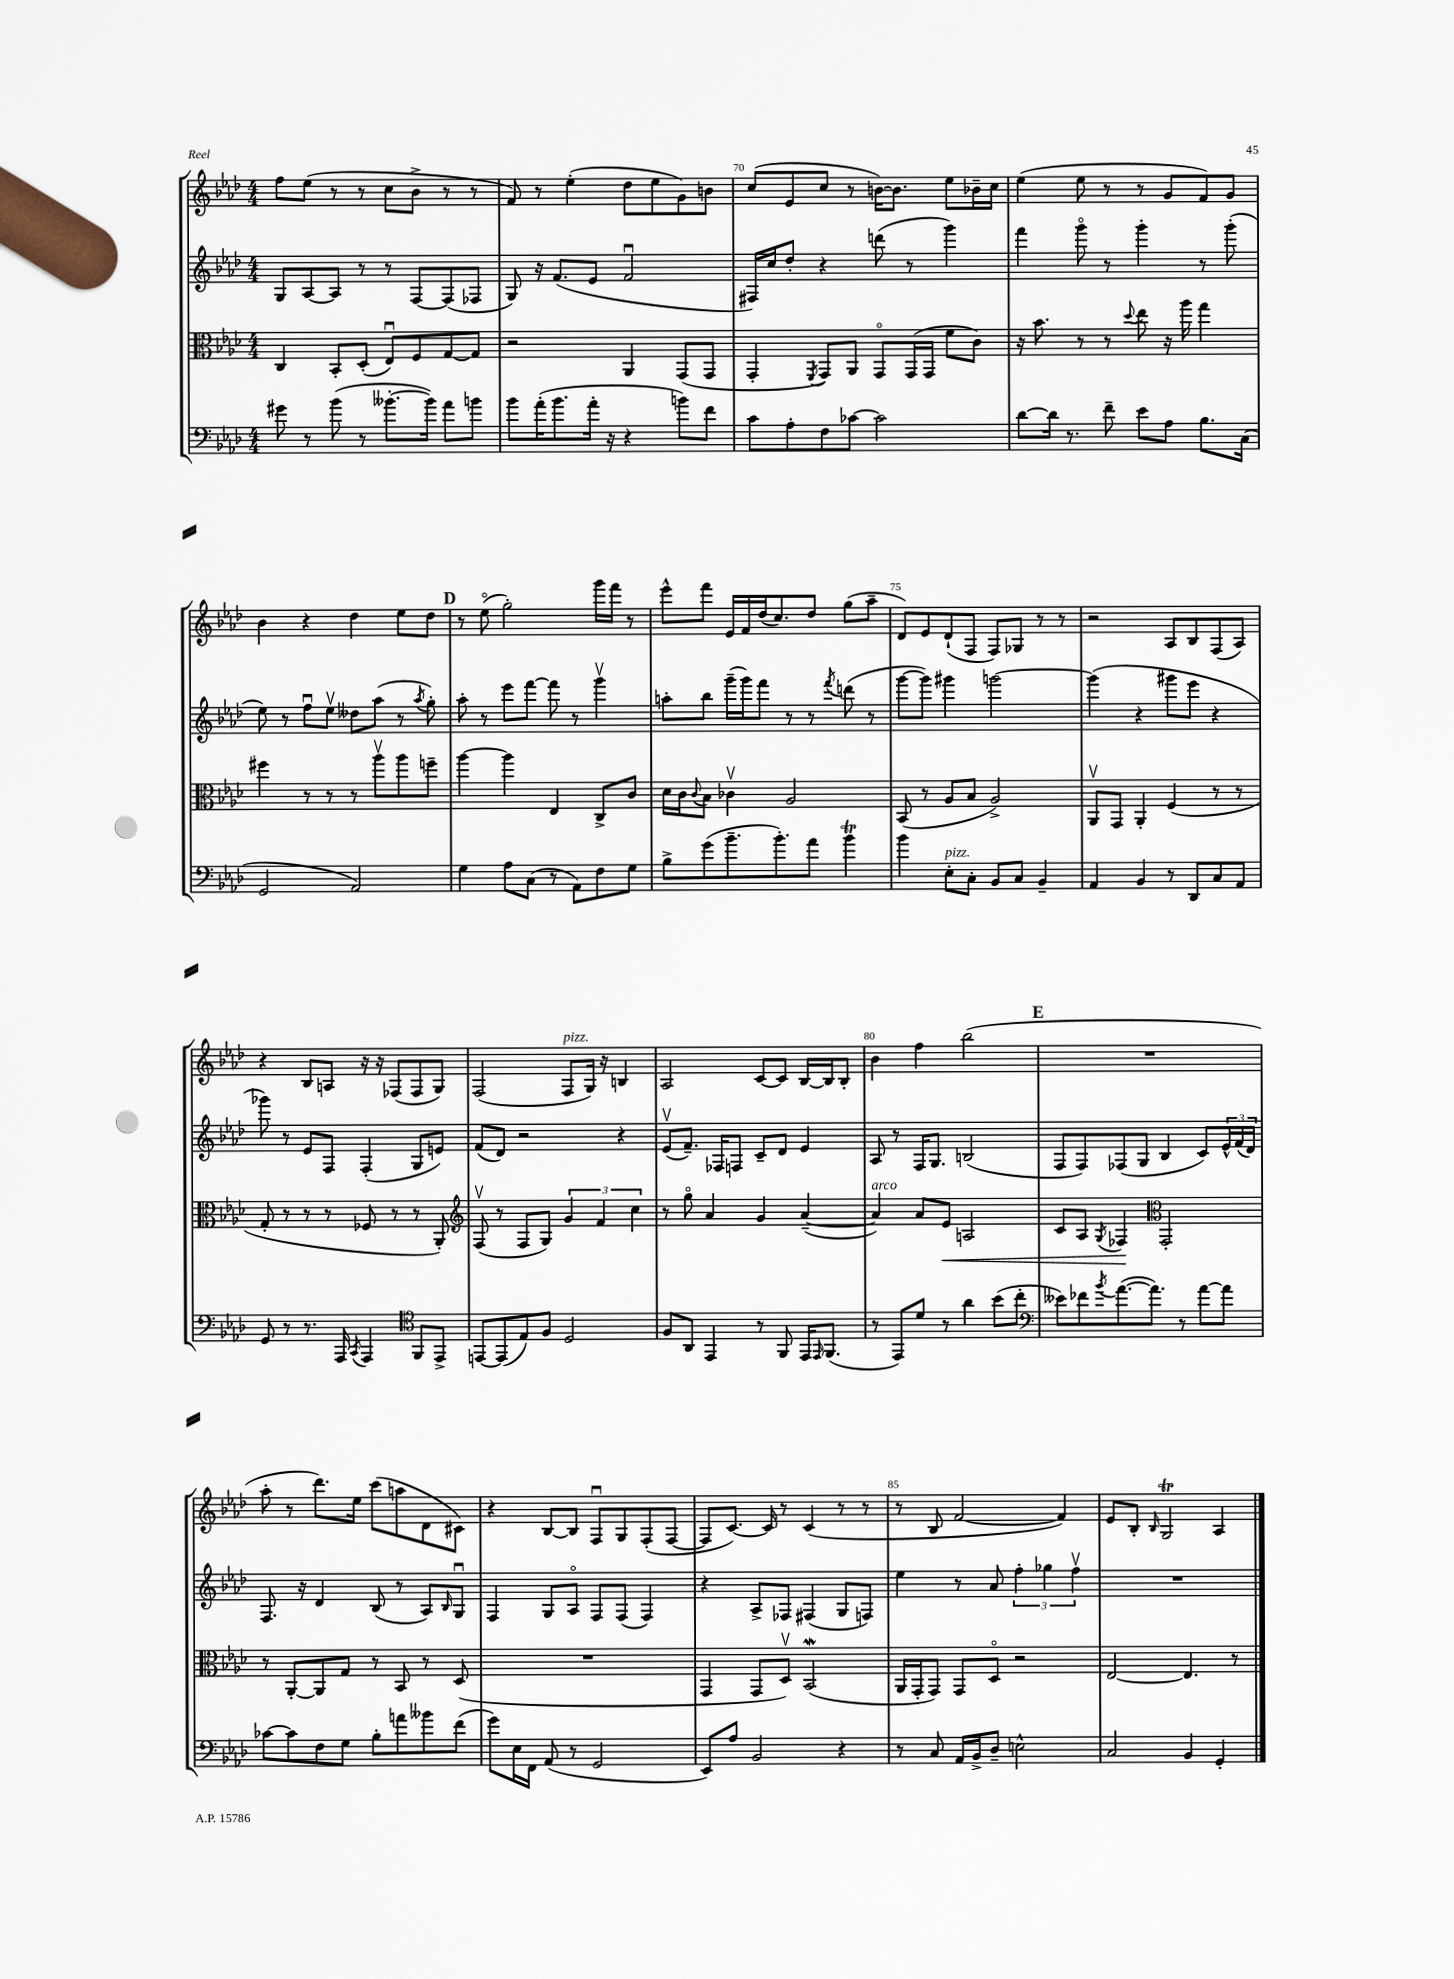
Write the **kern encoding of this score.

**kern	**kern	**kern	**kern
*staff4	*staff3	*staff2	*staff1
*clefF4	*clefC3	*clefG2	*clefG2
*k[b-e-a-d-]	*k[b-e-a-d-]	*k[b-e-a-d-]	*k[b-e-a-d-]
*M4/4	*M4/4	*M4/4	*M4/4
8g#	4C	8G	8ff
8r	.	[8A-	(8ee-
(8b-	8BB-'	8A-]	8r
8r	(8D-'	8r	8r
[8.b--'	8E-u)	8r	8cc
.	8F	[8F	8b-^
16b--])	.	.	.
8a-	[8G	(8F]	8r
8b	8G]	8F-	8r
=	=	=	=
8b-	2r	8G)	8f)
(16a-'	.	16r	8r
8.b-	.	(8.f	.
.	.	.	(4ee-'
16a-'	.	8e-	.
16r	.	.	.
4r	4AA-	2fu	8dd-
.	.	.	8ee-
8b)	(8GG	.	8g)
8f	8GG	.	8b
=	=	=	=
8c	4GG'	16F#)	(8cc
.	.	16cc	.
8A-'	.	8dd-'	8e-
.	8qFF	.	.
8F	8GG)	4r	8cc
[8c-	8AA-	.	8r
2c-]	8GGo	(8ddd	[16b)
.	.	.	8.b]
.	(16GG	8r	.
.	16GG	.	.
.	8f	4ggg)	8ee-
.	8c)	.	16b-~
.	.	.	16cc
=	=	=	=
[8d-	16r	4fff	(4ee-
.	8.b-	.	.
16d-]	.	.	.
8.r	.	.	.
.	8r	8gggo	8ee-
8f~	8r	8r	8r
.	8qqdd-	.	.
8e-	8ee-	4ggg'	8r
8A-	16r	.	8g
.	16aa-	.	.
8.B-	4gg	8r	8f)
.	.	(8ggg'	8g
(16C	.	.	.
=	=	=	=
2GG	4ff#	8ee-)	4b-
.	.	8r	.
.	8r	8ffu	4r
.	8r	8ee-v	.
2AA-)	8r	8dd--	4dd-
.	8aa-v	(8aa-	.
.	8aa-	8r	8ee-
.	.	8qaa-	.
.	8ff~	8gg')	8dd-
=	=	=	=
4G	[4aa-	8aa-'	8r
.	.	8r	(8ee-o
8A-	4aa-]	8eee-	2gg')
(8C	.	[8fff	.
8r	4E-	8fff]	.
8AA-)	.	8r	.
8F	8C^	4gggv	16ggg
.	.	.	16fff
8G	8c	.	8r
=	=	=	=
8B-^	16d-	8aa'	8eee-^^
.	16c	.	.
.	8qqc	.	.
(8g	8B-	8bb-	8fff
8.b-~	4c-v	(16ggg~	16e-
.	.	16ggg)	16f
.	.	8fff	(16dd-
8.b-')	.	.	8.cc)
.	2A-	8r	.
8a-	.	8r	8dd-
.	.	8qfff	.
4b-	.	(8ddd	(8gg
.	.	8r	8aa-~
=	=	=	=
4b-	(8BB-	[8ggg	8d-)
.	8r	8ggg])	8e-
8E-'	8A-	4ggg#	(8d-`
8C'	8B-	.	8F
8BB-	2A-^)	[2ggg	8F)
8C	.	.	8G-
4BB-~	.	.	8r
.	.	.	8r
=	=	=	=
4AA-	8AA-v	(4ggg]	2r
.	8GG	.	.
4BB-	4AA-'	4r	.
8r	(4F	8ggg#	8A-
8DD-	.	8eee-	8B-
8C	8r	4r	(8F
8AA-	8r	.	8A-)
=	=	=	=
8GG	8G'	8ggg-)	4r
8r	8r	8r	.
8.r	8r	8e-	8B-
.	8r	8F	8A
16AAA-	.	.	.
8qCC	.	.	.
4AAA-	8F-	(4F'	16r
.	.	.	16r
.	8r	.	(8F-
*clefC4	*	*	*
8FF	8r	8G	8F-
8EE-^	8AA-')	8e)	8G)
=	=	=	=
*	*clefG2	*	*
[8EE	(8Fv	(8f	(2F
(8EE]	8r	8d-)	.
8E-)	8F	2r	.
8F	8G)	.	.
2D-	6g	.	8F
.	.	.	16G)
.	6f	.	.
.	.	.	16r
.	.	4r	4B
.	6cc	.	.
=	=	=	=
8F	8r	(8e-v	2A-
8AA-	8ggo	8.f~)	.
4EE-	4a-	.	.
.	.	16F-	.
.	.	8F	.
8r	4g	8c~	[8c
8FF	.	8d-	8c]
16EE-	([4a-~	4e-	[16B-
16qqEE-	.	.	.
(8.FF	.	.	16B-]
.	.	.	8B-'
=	=	=	=
8r	4a-])	8A-	4b-
8EE-)	.	8r	.
8d-	8a-	16F	4ff
.	.	8.G	.
8r	8e-	.	.
4a-	2A	(2B	(2bb-
(8b-	.	.	.
8cc'	.	.	.
=	=	=	=
*clefF4	*	*	*
8e--)	8c	8F	1r
8f-	8A-	8F)	.
8qb-	8qG	.	.
([8.a-	4F-	(8F-	.
.	.	8G	.
8.a-])	.	.	.
*	*clefC3	*	*
.	2GG'	4B-	.
8r	.	.	.
[8a-	.	8c)	.
8a-]	.	24e-^^	.
.	.	(24f	.
.	.	24d-)	.
=	=	=	=
[8c-	8r	8.F	8aa-'
8c-]	[8AA-'	.	8r
.	.	16r	.
8F	8AA-]	4d-	8.ddd-)
8G	8G	.	.
.	.	.	16ee-
8B-'	8r	(8B-	(8ccc
8a	8BB-	8r	8aa
8b--	8r	8A-)	8d-
.	.	16qqB-	.
(8f	(8D-	8Gu	8c#)
=	=	=	=
8g)	1r	4F	4r
16E-	.	.	.
16FF	.	.	.
(8AA-	.	8G	[8B-
8r	.	8A-o	8B-]
2GG	.	8F	8Fu
.	.	(8F	8G
.	.	4F)	(8F'
.	.	.	[8F
=	=	=	=
8EE-)	4GG	4r	8F]
8A-	.	.	[8.c)
2BB-	8GG	8A-^	.
.	.	.	16c]
.	8D-v)	8F-	8r
.	(2BB-	(4F#	(4c
4r	.	8G	8r
.	.	8F)	8r
=	=	=	=
8r	16AA-	4ee-	8r
.	16GG'	.	.
8C	8GG)	.	8B-
16AA-	8GG	8r	[2f
16BB-^	.	.	.
8D-~	8D-o	8a-	.
2E^^	2r	6ff'	.
.	.	6gg-	.
.	.	.	4f])
.	.	6ffv	.
=	=	=	=
2C	[2E-	1r	8e-
.	.	.	8B-'
.	.	.	16qqB-
.	.	.	2G
4BB-	4.E-]	.	.
4GG'	.	.	4A-
.	8r	.	.
==	==	==	==
*-	*-	*-	*-
